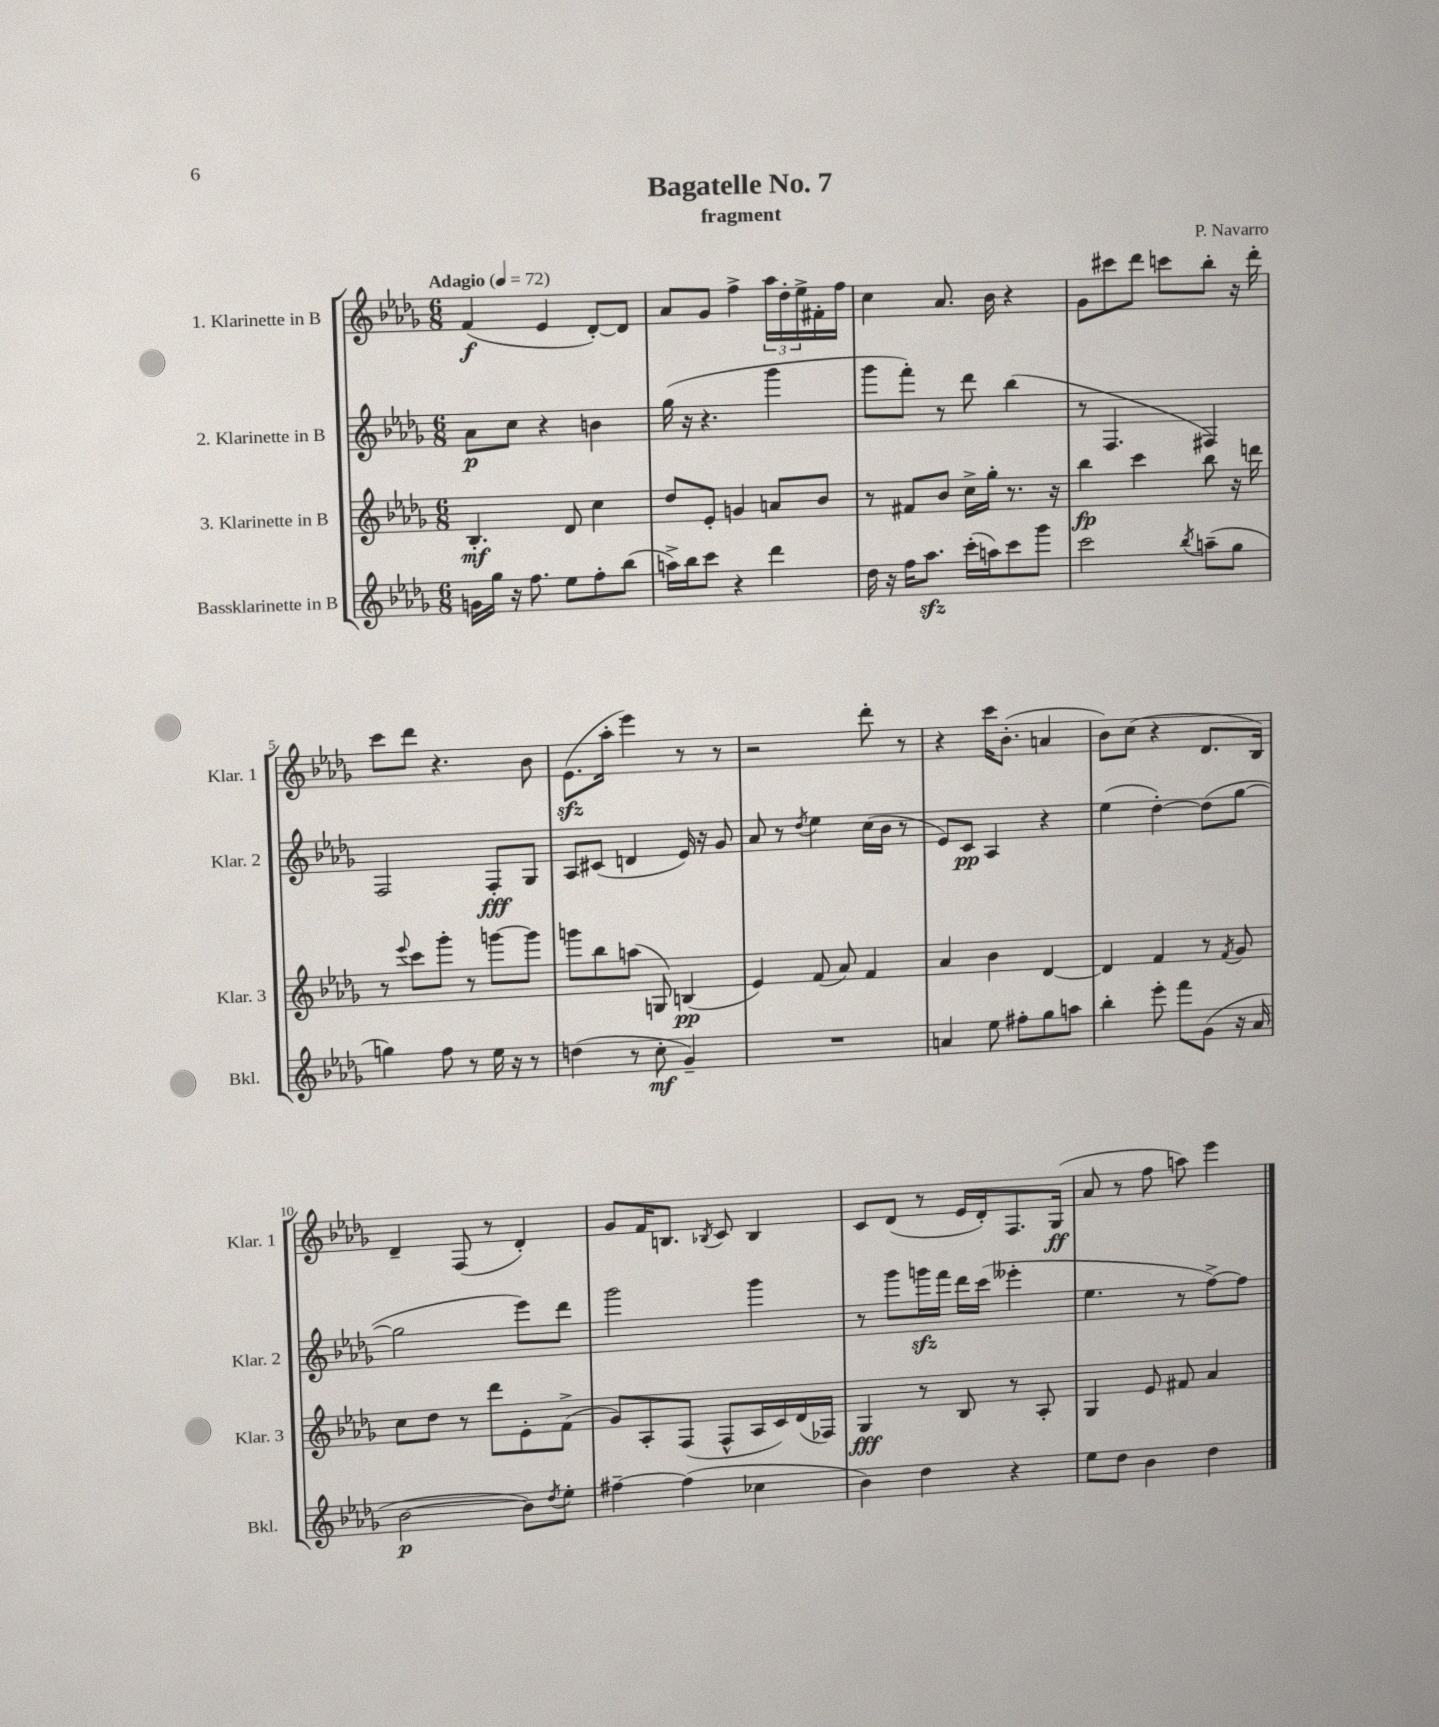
\header { title = "Bagatelle No. 7" composer = "P. Navarro" subtitle = "fragment" }
<<
\new StaffGroup <<
\new Staff = "s0" \with { instrumentName = "1. Klarinette in B" shortInstrumentName = "Klar. 1" } {
    \clef treble \key des \major \numericTimeSignature \time 6/8 \tempo "Adagio" 4 = 72
    f'4\f( ees'4 des'8~-.) des'8 |
    aes'8 ges'8 f''4-> \tuplet 3/2 { aes''16 des''16-. ees''16-> } fis'16-. f''16 |
    c''4 aes'8. bes'16 r4 |
    ges'8 cis'''8 des'''8 c'''8 bes''8-. r16 des'''16-. |
    c'''8 des'''8 r4. bes'8 |
    ees'8.\sfz( aes''16-. ees'''4) r8 r8 |
    r2 des'''8-. r8 |
    r4 c'''16 bes'8.-.( a'4 |
    bes'8) c''8( r4 des'8. bes16) |
    des'4-- f8( r8 des'4-.) |
    ges'8 f'16 b8. \acciaccatura { bes8 } c'8 bes4 |
    c'8 des'8( r8 ees'16 des'16-.) f8. ges16\ff( |
    aes'8 r8 f''8 a''8) ees'''4 \bar "|." |
}
\new Staff = "s1" \with { instrumentName = "2. Klarinette in B" shortInstrumentName = "Klar. 2" } {
    \clef treble \key des \major \numericTimeSignature \time 6/8
    aes'8\p c''8 r4 b'4 |
    ges''16( r16 r4. ges'''4 |
    ges'''8 f'''8-.) r8 des'''8 bes''4( |
    r8 f4. fis4) |
    f2 f8-.\fff ges8 |
    aes8 cis'8( d'4 ees'16) r16 ges'8 |
    aes'8 r8 \acciaccatura { des''8 } ees''4 c''16( bes'16 r8 |
    ees'8) c'8\pp aes4 r4 |
    ees''4( des''4~-.) des''8( ges''8~ |
    ges''2 ees'''8) des'''8 |
    ges'''2 ges'''4 |
    r8 ges'''8 g'''16\sfz f'''16 des'''16 c'''16( eeses'''4-. |
    ees''4. r8 f''8~->) f''8 \bar "|." |
}
\new Staff = "s2" \with { instrumentName = "3. Klarinette in B" shortInstrumentName = "Klar. 3" } {
    \clef treble \key des \major \numericTimeSignature \time 6/8
    bes4.-.\mf des'8 c''4 |
    des''8 ees'8-. g'4 a'8 bes'8 |
    r8 fis'8 bes'8 c''16-> ges''16-. r8. r16 |
    bes''4\fp c'''4 bes''8 r16 d'''16 |
    r8 \appoggiatura { ees'''8 } c'''8 ges'''8-. r8 g'''8~ g'''8 |
    g'''8 bes''8 a''8( g8) b4\pp( |
    ees'4) f'8( aes'8) f'4 |
    aes'4 bes'4 des'4~ |
    des'4 f'4 r8 \acciaccatura { f'8 } ges'8 |
    c''8 des''8 r8 des'''8 ees'8-. f'8->( |
    ges'8) aes8-. f8( f8-^ aes16 c'16) des'16( fes16) |
    ges4\fff r8 bes8 r8 aes8-. |
    ges4 ees'8 fis'8 aes'4 \bar "|." |
}
\new Staff = "s3" \with { instrumentName = "Bassklarinette in B" shortInstrumentName = "Bkl." } {
    \clef treble \key des \major \numericTimeSignature \time 6/8
    g'16 ges''16 r16 f''8. ees''8 f''8-. bes''8( |
    a''16->) bes''16 c'''8 r4 des'''4 |
    des''16 r16 f''16 aes''8.\sfz c'''16-.( a''16) c'''8 ges'''8 |
    c'''2 \acciaccatura { bes''8 } a''8--( ges''8 |
    g''4) f''8 r8 ees''16 r16 r8 |
    d''4( r8 c''8-.\mf ges'4--) |
    R2. |
    a'4 ees''8 fis''8-. ges''8 a''8 |
    bes''4-. ees'''8-. f'''8 ges'8( r16 aes'16 |
    bes'2~\p bes'8) \acciaccatura { des''8 } ees''8-. |
    fis''4~-- fis''4( ces''4 |
    bes'4) des''4 r4 |
    ees''8 des''8 bes'4 des''4 \bar "|." |
}
>>
>>
